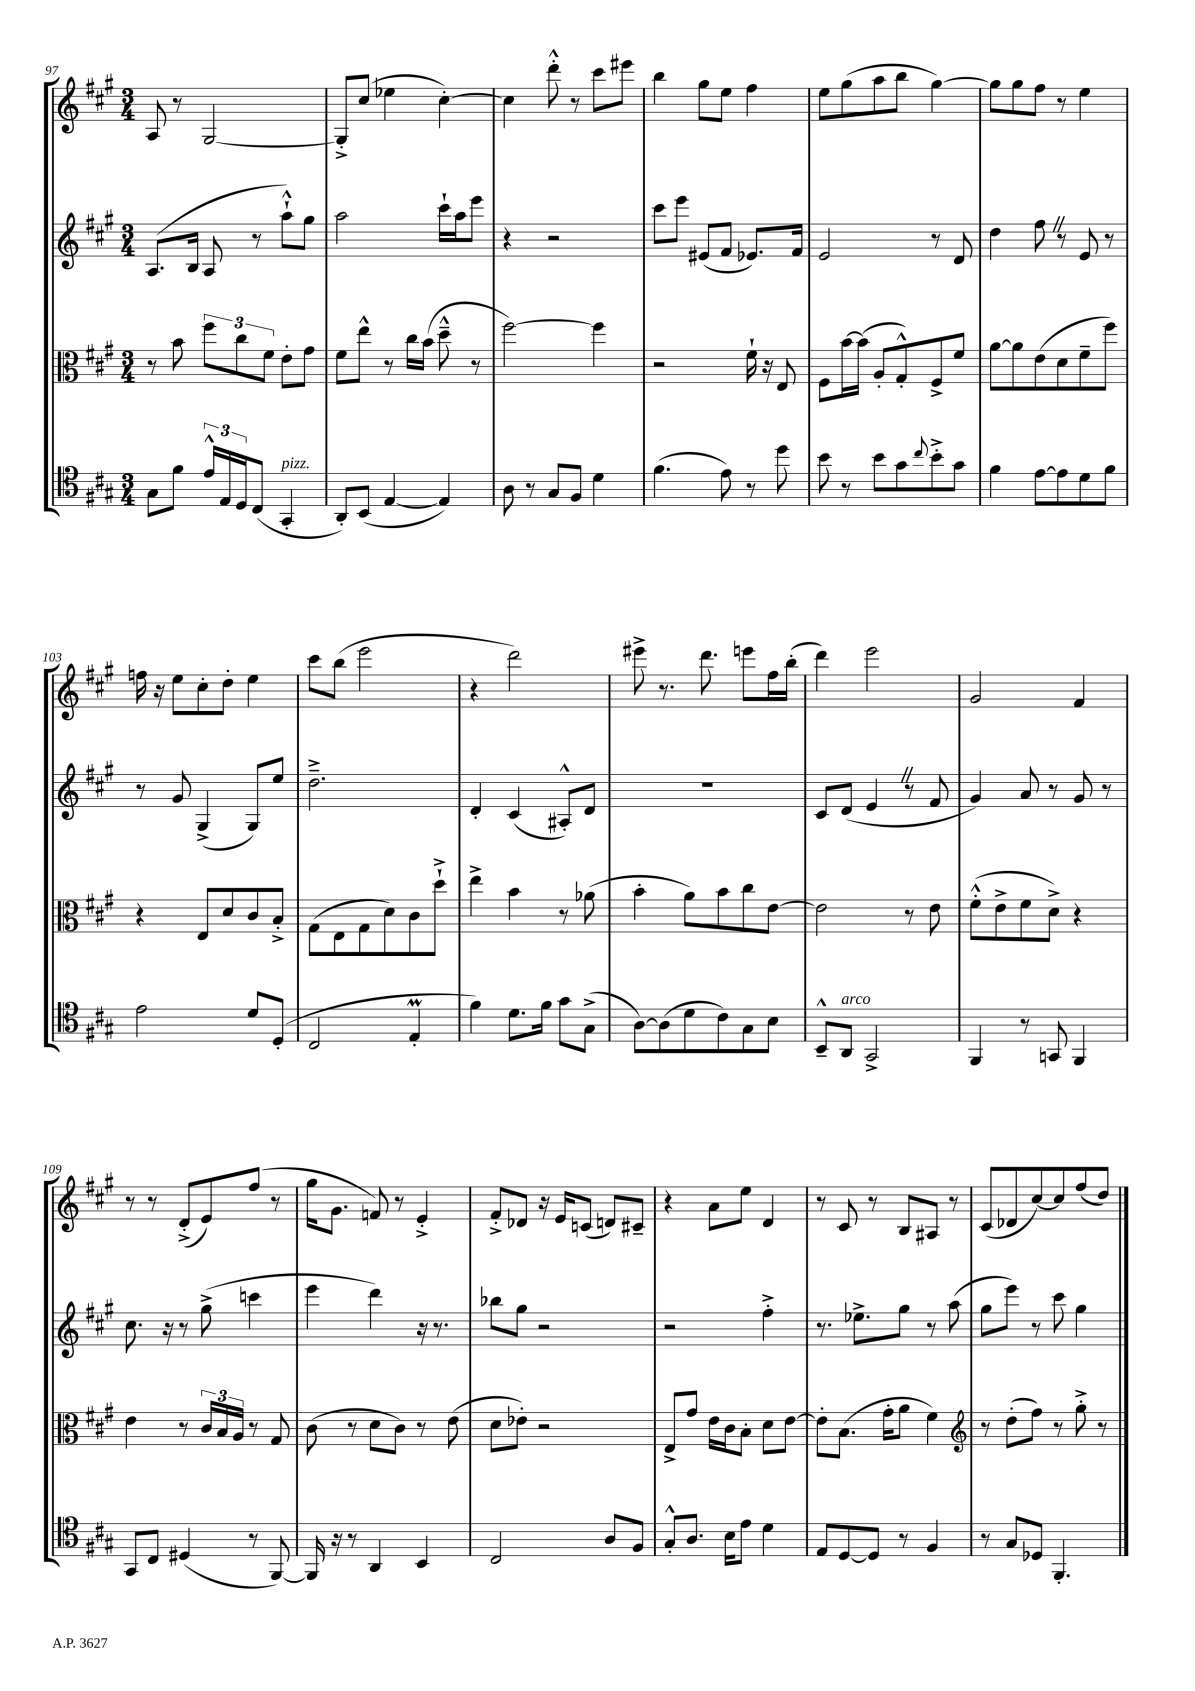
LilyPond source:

<<
\new StaffGroup <<
\new Staff = "s0" {
    \clef treble \key a \major \numericTimeSignature \time 3/4
    a8 r8 gis2~ |
    gis8-.-> cis''8( ees''4 cis''4~-.) |
    cis''4 d'''8-.-^ r8 cis'''8 eis'''8 |
    b''4 gis''8 e''8 fis''4 |
    e''8 gis''8( a''8 b''8 gis''4~) |
    gis''8 gis''8 fis''8 r8 e''4 |
    f''16 r16 e''8 cis''8-. d''8-. e''4 |
    cis'''8 b''8( e'''2 |
    r4 d'''2) |
    eis'''8-> r8. d'''8. e'''8 fis''16 b''16-.( |
    d'''4) e'''2 |
    gis'2 fis'4 |
    r8 r8 d'8-.->( e'8) fis''8( r8 |
    gis''16 gis'8. f'8) r8 e'4-.-> |
    fis'8-.-> des'8 r16 e'16 c'8( d'8) cis'8-- |
    r4 a'8 e''8 d'4 |
    r8 cis'8 r8 b8 ais8 r8 |
    cis'8( des'8 cis''8~) cis''8 fis''8( d''8) \bar "|." |
}
\new Staff = "s1" {
    \clef treble \key a \major \numericTimeSignature \time 3/4
    a8.( b16 a8 r8 a''8-!-^) gis''8 |
    a''2 cis'''16-! a''16 e'''8 |
    r4 r2 |
    cis'''8 e'''8 eis'8( fis'8 ees'8.) fis'16 |
    e'2 r8 d'8 |
    d''4 fis''8 \once \override BreathingSign.text = \markup { \musicglyph "scripts.caesura.straight" } \breathe r8 e'8 r8 |
    r8 gis'8 gis4->( gis8) e''8 |
    d''2.---> |
    d'4-. cis'4( ais8-.-^) d'8 |
    R2. |
    cis'8 d'8( e'4 \once \override BreathingSign.text = \markup { \musicglyph "scripts.caesura.straight" } \breathe r8 fis'8 |
    gis'4) a'8 r8 gis'8 r8 |
    cis''8. r16 r8 gis''8->( c'''4 |
    e'''4 d'''4) r16 r8. |
    bes''8 gis''8 r2 |
    r2 fis''4-.-> |
    r8. ees''8.-> gis''8 r8 a''8( |
    gis''8 e'''8) r8 cis'''8 gis''4 \bar "|." |
}
\new Staff = "s2" {
    \clef alto \key a \major \numericTimeSignature \time 3/4
    r8 b'8 \tuplet 3/2 { fis''8 cis''8 fis'8 } e'8-. gis'8 |
    fis'8 e''8-^ r8 cis''16 b'16( d''8---^ r8 |
    fis''2~) fis''4 |
    r2 fis'16-! r16 e8 |
    fis8 b'16~ b'16( a8-. gis8-.-^) fis8-> fis'8 |
    a'8~ a'8 e'8( d'8 fis'8-- fis''8) |
    r4 e8 d'8 cis'8 b8-.-> |
    gis8( e8 gis8 d'8) cis'8 d''8-!-> |
    e''4-> b'4 r8 aes'8( |
    b'4-. a'8) b'8 cis''8 e'8~ |
    e'2 r8 e'8 |
    fis'8-.-^( e'8-> fis'8 d'8->) r4 |
    e'4 r8 \tuplet 3/2 { cis'16 b16 a16 } r8 gis8 |
    cis'8( r8 d'8 cis'8) r8 e'8( |
    d'8 ees'8-.) r2 |
    e8-> gis'8 e'16 cis'16 b8-. d'8 e'8~ |
    e'8-. b8.( gis'16-. a'8 fis'4) |
    \clef treble r8 d''8-.( fis''8) r8 gis''8-.-> r8 \bar "|." |
}
\new Staff = "s3" {
    \clef tenor \key a \major \numericTimeSignature \time 3/4
    gis8 fis'8 \tuplet 3/2 { e'16-^ e16 d16 } cis8( gis,4-.^\markup { \italic "pizz." } |
    a,8-.) b,8( e4~ e4) |
    a8 r8 gis8 fis8 d'4 |
    fis'4.( e'8) r8 d''8 |
    b'8 r8 b'8 gis'8 \appoggiatura { cis''8 } b'8-.-> gis'8 |
    fis'4 e'8~ e'8 d'8 fis'8 |
    e'2 d'8 d8-.( |
    cis2 e4-.\prall |
    fis'4) d'8. fis'16 gis'8 gis8->( |
    a8~) a8( d'8 cis'8) gis8 b8 |
    b,8---^ a,8^\markup { \italic "arco" } gis,2-> |
    fis,4 r8 g,8 fis,4 |
    gis,8 cis8 dis4( r8 fis,8~) |
    fis,16 r16 r8 a,4 b,4 |
    cis2 a8 fis8 |
    gis8-.-^ a8. b16 e'8 d'4 |
    e8 d8~ d8 r8 fis4 |
    r8 gis8 des8 fis,4.-. \bar "|." |
}
>>
>>
\layout { \context { \Score currentBarNumber = #97 } }
